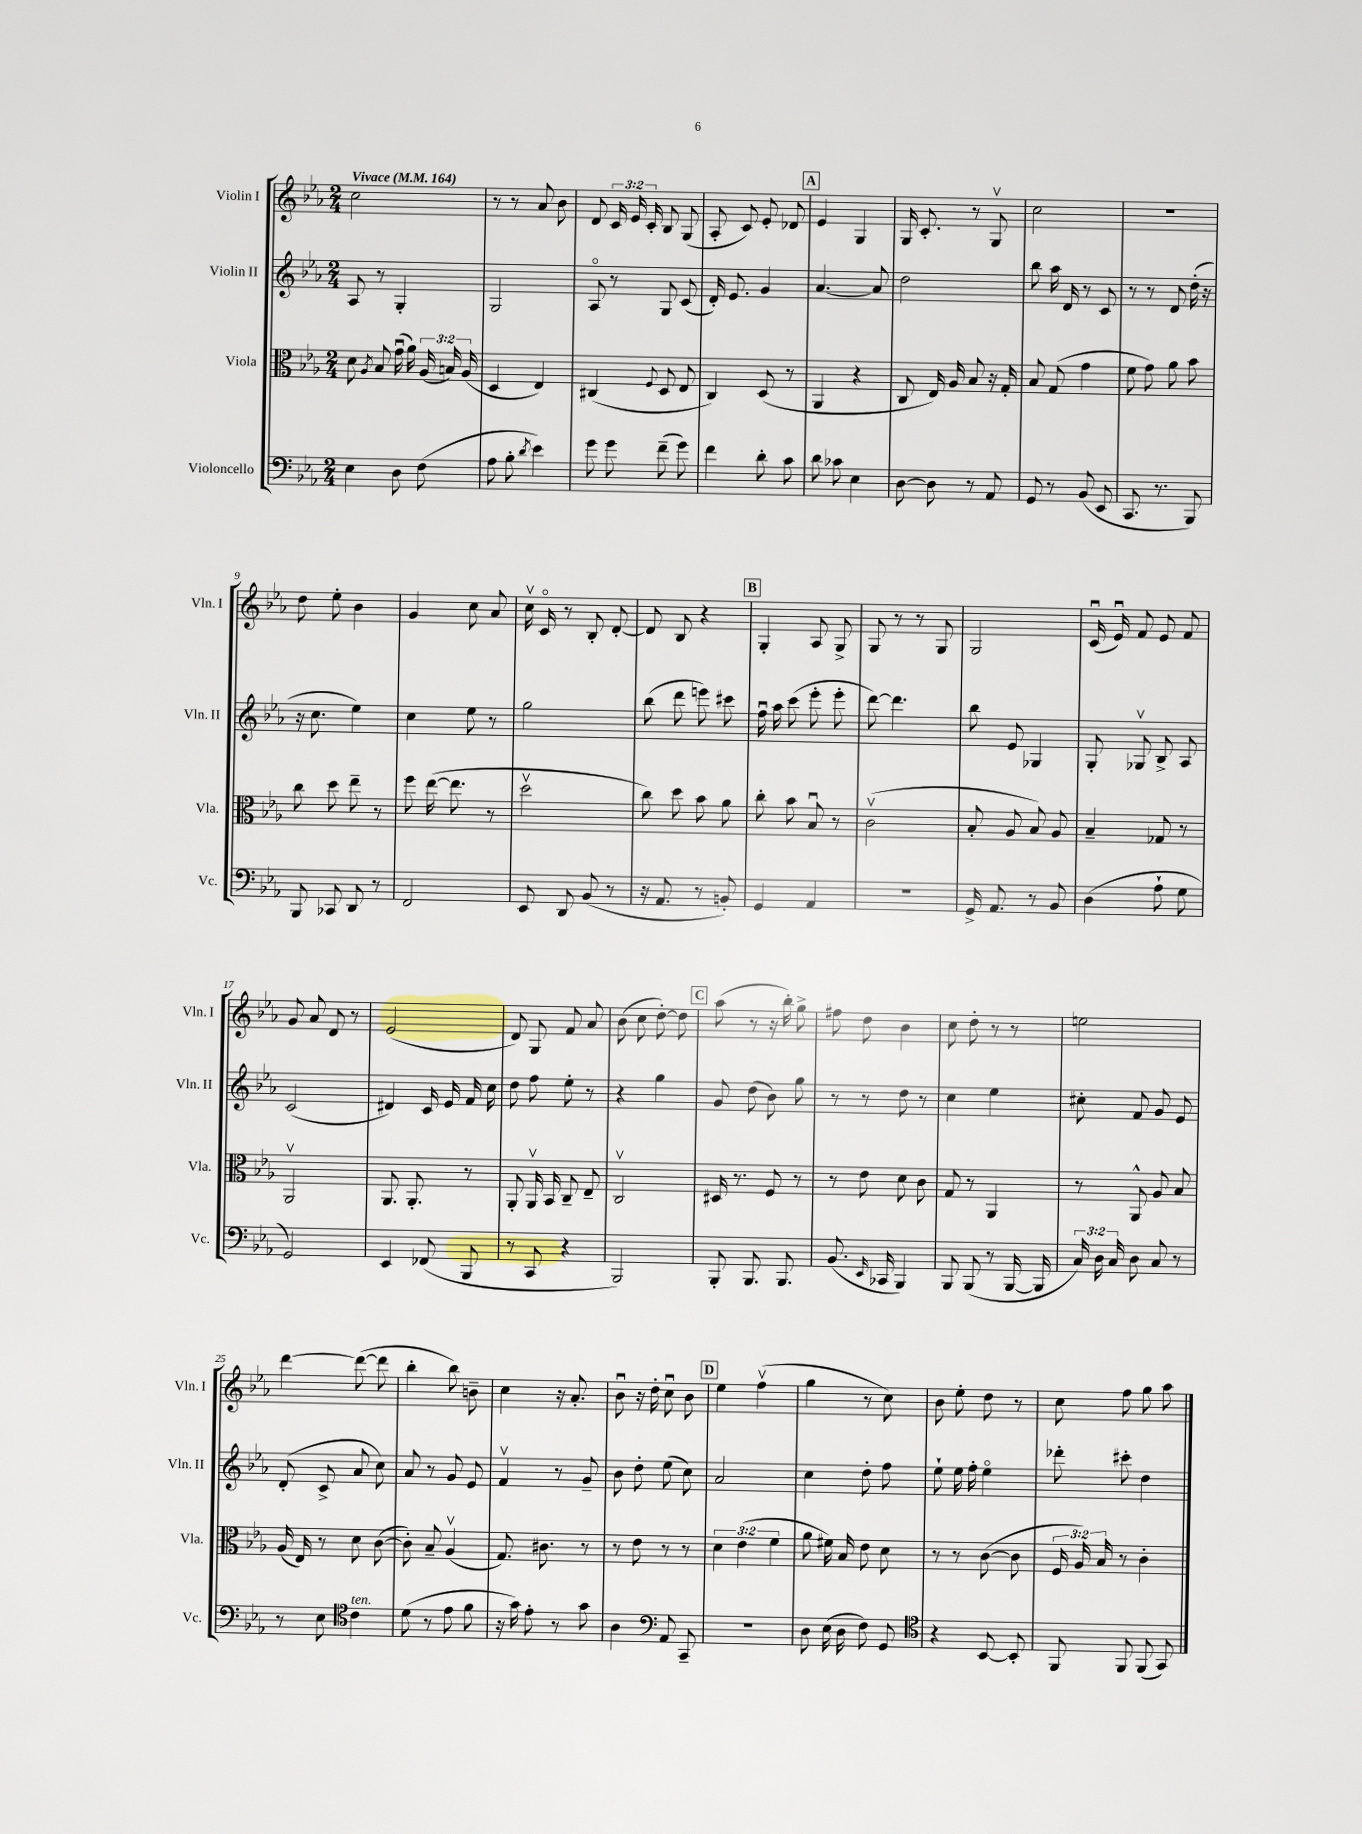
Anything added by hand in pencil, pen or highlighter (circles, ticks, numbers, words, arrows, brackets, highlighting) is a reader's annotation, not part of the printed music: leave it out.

**kern	**kern	**kern	**kern
*part4	*part3	*part2	*part1
*staff4	*staff3	*staff2	*staff1
*I"Violoncello	*I"Viola	*I"Violin II	*I"Violin I
*I'Vc.	*I'Vla.	*I'Vln. II	*I'Vln. I
*clefF4	*clefC3	*clefG2	*clefG2
*k[b-e-a-]	*k[b-e-a-]	*k[b-e-a-]	*k[b-e-a-]
*M2/4	*M2/4	*M2/4	*M2/4
*MM164	*MM164	*MM164	*MM164
=1	=1	=1	=1
!	!	!	!LO:TX:a:B:t=Vivace
4E-\	8d\	8A-/	2cc\
.	8qA-/	.	.
.	8B-/	8r	.
8D\	(16gu\	4G'/	.
.	16a-\)	.	.
(8F\	(24A-/	.	.
.	24Bn/)	.	.
.	(24A-/	.	.
=2	=2	=2	=2
8A-\	4D/	2G/	8r
8B-'\	.	.	8r
8qd/	.	.	.
4e-\)	4E-/)	.	8a-/
.	.	.	8b-\
=3	=3	=3	=3
8g\	(4C#X/	8A-/	8d/
8g\	.	8r	24c/
.	.	.	24e-/
.	.	.	24c'/
.	8qqF/	.	.
(8f~\	8D/	8G/	8B-/
8g\)	8E-/	(8c/	(8G/
=4	=4	=4	=4
4f\	4C/)	16d'/)	8A-'/
.	.	8.e-/	.
.	.	.	8c/)
8d'\	(8D/	4g/	8e-'/
8c\	8r	.	8d-X/
!!LO:REH:place=s1:t=A
=5	=5	=5	=5
8d\	4AA-/	[4.a-/	4e-/
8c-X\	.	.	.
4E-\	4r	.	4G/
.	.	8a-/]	.
=6	=6	=6	=6
[8D\	8C/	2dd\	16G/
.	.	.	8.c'/
8D\]	16E-/)	.	.
.	16A-/	.	.
8r	8B-/	.	8r
8AA-/	16r	.	8Gv/
.	16G'/	.	.
=7	=7	=7	=7
8GG/	8B-/	8bb-\	2cc\
8r	(8G/	16aa-\	.
.	.	16d/	.
(8BB-/	4g\	8r	.
8EE-/	.	8c/	.
=8	=8	=8	=8
8.CC/	8f\	8r	2r
.	8g\)	8r	.
8.r	.	.	.
.	8a-\	8d/	.
8BBB-/)	8b-\	(16dd'\	.
.	.	16r	.
!!LO:LB:g=z
=9	=9	=9	=9
8BBB-/	8cc\	16r	8dd\
.	.	8.cc\	.
8CC-X/	8dd\	.	8ee-'\
8DD/	8ee-~\	4ee-\)	4b-\
8r	8r	.	.
=10	=10	=10	=10
2FF/	8ff\	4cc\	4g/
.	([16ee-\	.	.
.	8.ee-\]	.	.
.	.	8ee-\	8cc\
.	8r	8r	8a-/
=11	=11	=11	=11
8EE-/	2ddv\	2gg\	16ccv\
.	.	.	16c/
8DD/	.	.	8r
(8BB-/	.	.	8B-'/
8r	.	.	[8d'/
=12	=12	=12	=12
16r	8cc\)	(8bb-\	8d/]
8.AA-/	.	.	.
.	8dd\	8ddd\	8B-/
8r	8b-\	8eeen\)	4r
8BBn'/)	8a-\	8ccc#X\	.
!!LO:REH:place=s1:t=B
=13	=13	=13	=13
4GG/	8cc'\	16ffu\	4G'/
.	.	16aa-\	.
.	8b-\	(8ccc\	.
4AA-/	8B-u/	8eee-'\	8A-/
.	8r	8eee-'\	8G^/
=14	=14	=14	=14
2r	(2cv\	[8ddd\)	8G/
.	.	4.ddd\]	8r
.	.	.	8r
.	.	.	8G/
=15	=15	=15	=15
16GG^/	8B-'/	8bb-\	2G/
8.AA-/	.	.	.
.	8A-/	8e-/	.
8r	8B-/)	4G-X/	.
8BB-/	8A-/	.	.
=16	=16	=16	=16
(4D\	4B-~/	8G'/	(16cu/
.	.	.	16e-u/)
.	.	8G-Xv/	8f/
8A-`\	8G-X/	8B-^/	8e-/
8G\	8r	8A-/	8f/
!!LO:LB:g=z
=17	=17	=17	=17
2GG/)	2AA-v/	(2c/	8g/
.	.	.	8a-/
.	.	.	8d/
.	.	.	8r
=18	=18	=18	=18
4EE-/	8.AA-/	4d#X/)	(2e-/
.	8.AA-'/	.	.
(8FF-X/	.	16c/	.
.	.	16e-/	.
8BBB-/	8r	16f/	.
.	.	16cc\	.
=19	=19	=19	=19
8r	8AA-'/	8dd\	8d/)
8CC/	16AA-v/	8ff\	8G/
.	16BB-/	.	.
4r	8C~/	8ee-'\	8f/
.	8E-~/	8r	8a-/
=20	=20	=20	=20
2BBB-/)	2Cv/	4r	(8b-\
.	.	.	8cc\
.	.	4gg\	[8dd'\)
.	.	.	8dd\]
!!LO:REH:place=s1:t=C
=21	=21	=21	=21
8BBB-'/	16D#X/	8g/	(8aa-\
.	8.r	.	.
8.BBB-/	.	(8dd\	8r
.	8F/	8b-\)	16r
8.BBB-/	.	.	16bb-'\)
.	8r	8gg\	8gg^\
=22	=22	=22	=22
(8.BB-/	8r	8r	8ff#X\
.	8e-\	8r	8dd\
16qqEE-/	.	.	.
16CC-X/	.	.	.
4BBB-/)	8d\	8dd\	4b-\
.	8c\	8r	.
=23	=23	=23	=23
8BBB-/	8G/	4cc\	8cc\
(8BBB-/	8r	.	8dd'\
8r	4AA-/	4ee-\	8r
[16BBB-/	.	.	8r
16BBB-/]	.	.	.
=24	=24	=24	=24
24C/)	8r	8cc#X'\	2een\
24D\	.	.	.
24C/	.	.	.
8D\	8AA-^^/	8f/	.
8C/	8A-/	8g/	.
8r	8B-/	8e-/	.
!!LO:LB:g=z
=25	=25	=25	=25
8r	(16A-/	(8d'/	[4ddd\
.	16E-/)	.	.
8E-\	8r	8c^/	.
*clefC4	*	*	*
!LO:TX:a:i:t=ten.	!	!	!
4c\	8d\	8a-/	(8ddd\_
.	([8c\	8cc\)	8ddd\]
=26	=26	=26	=26
(8d\	8c'\])	8a-/	4bb-'\
8r	8B-~/	8r	.
8e-\	(4A-v/	8g/	8bb-\)
8f\	.	8e-/	8bn~\
=27	=27	=27	=27
16r	8.G/)	4fv/	4cc\
16g\)	.	.	.
8e-'\	.	.	.
.	8.c#X\	.	.
8r	.	8r	16r
.	.	.	8.a-'/
8g\	8r	8g~/	.
=28	=28	=28	=28
4A-\	8r	8b-\	8b-u\
.	8e-\	8dd'\	16r
.	.	.	16dd'\
*clefF4	*	*	*
8AA-/	8r	(8ee-\	8ccu\
8CC~/	8r	8cc\)	8b-\
!!LO:REH:place=s1:t=D
=29	=29	=29	=29
2r	6d\	2a-/	4ee-\
.	(6e-\	.	.
.	.	.	(4ffv\
.	6f\	.	.
=30	=30	=30	=30
8D\	8a-\	4cc\	4gg\
(16E-\	16f#X\)	.	.
16D\	16B-/	.	.
8F\)	8e-\	8dd'\	8r
8GG/	8d\	8ff\	8cc\)
=31	=31	=31	=31
*clefC4	*	*	*
4r	8r	8ee-`\	8b-\
.	8r	16ee-\	8ee-'\
.	.	16ff'\	.
[8BB-/	([8c\	4ee-\	8dd\
8BB-'/]	8c\]	.	8r
=32	=32	=32	=32
8FF/	24F/	8ddd-X'\	8cc\
.	24A-/)	.	.
.	24B-/	.	.
8FF/	8r	8ccc#X'\	8ff\
(8FF/	4c'\	4dd\	8gg\
8GG/)	.	.	8aa-\
==	==	==	==
*-	*-	*-	*-
